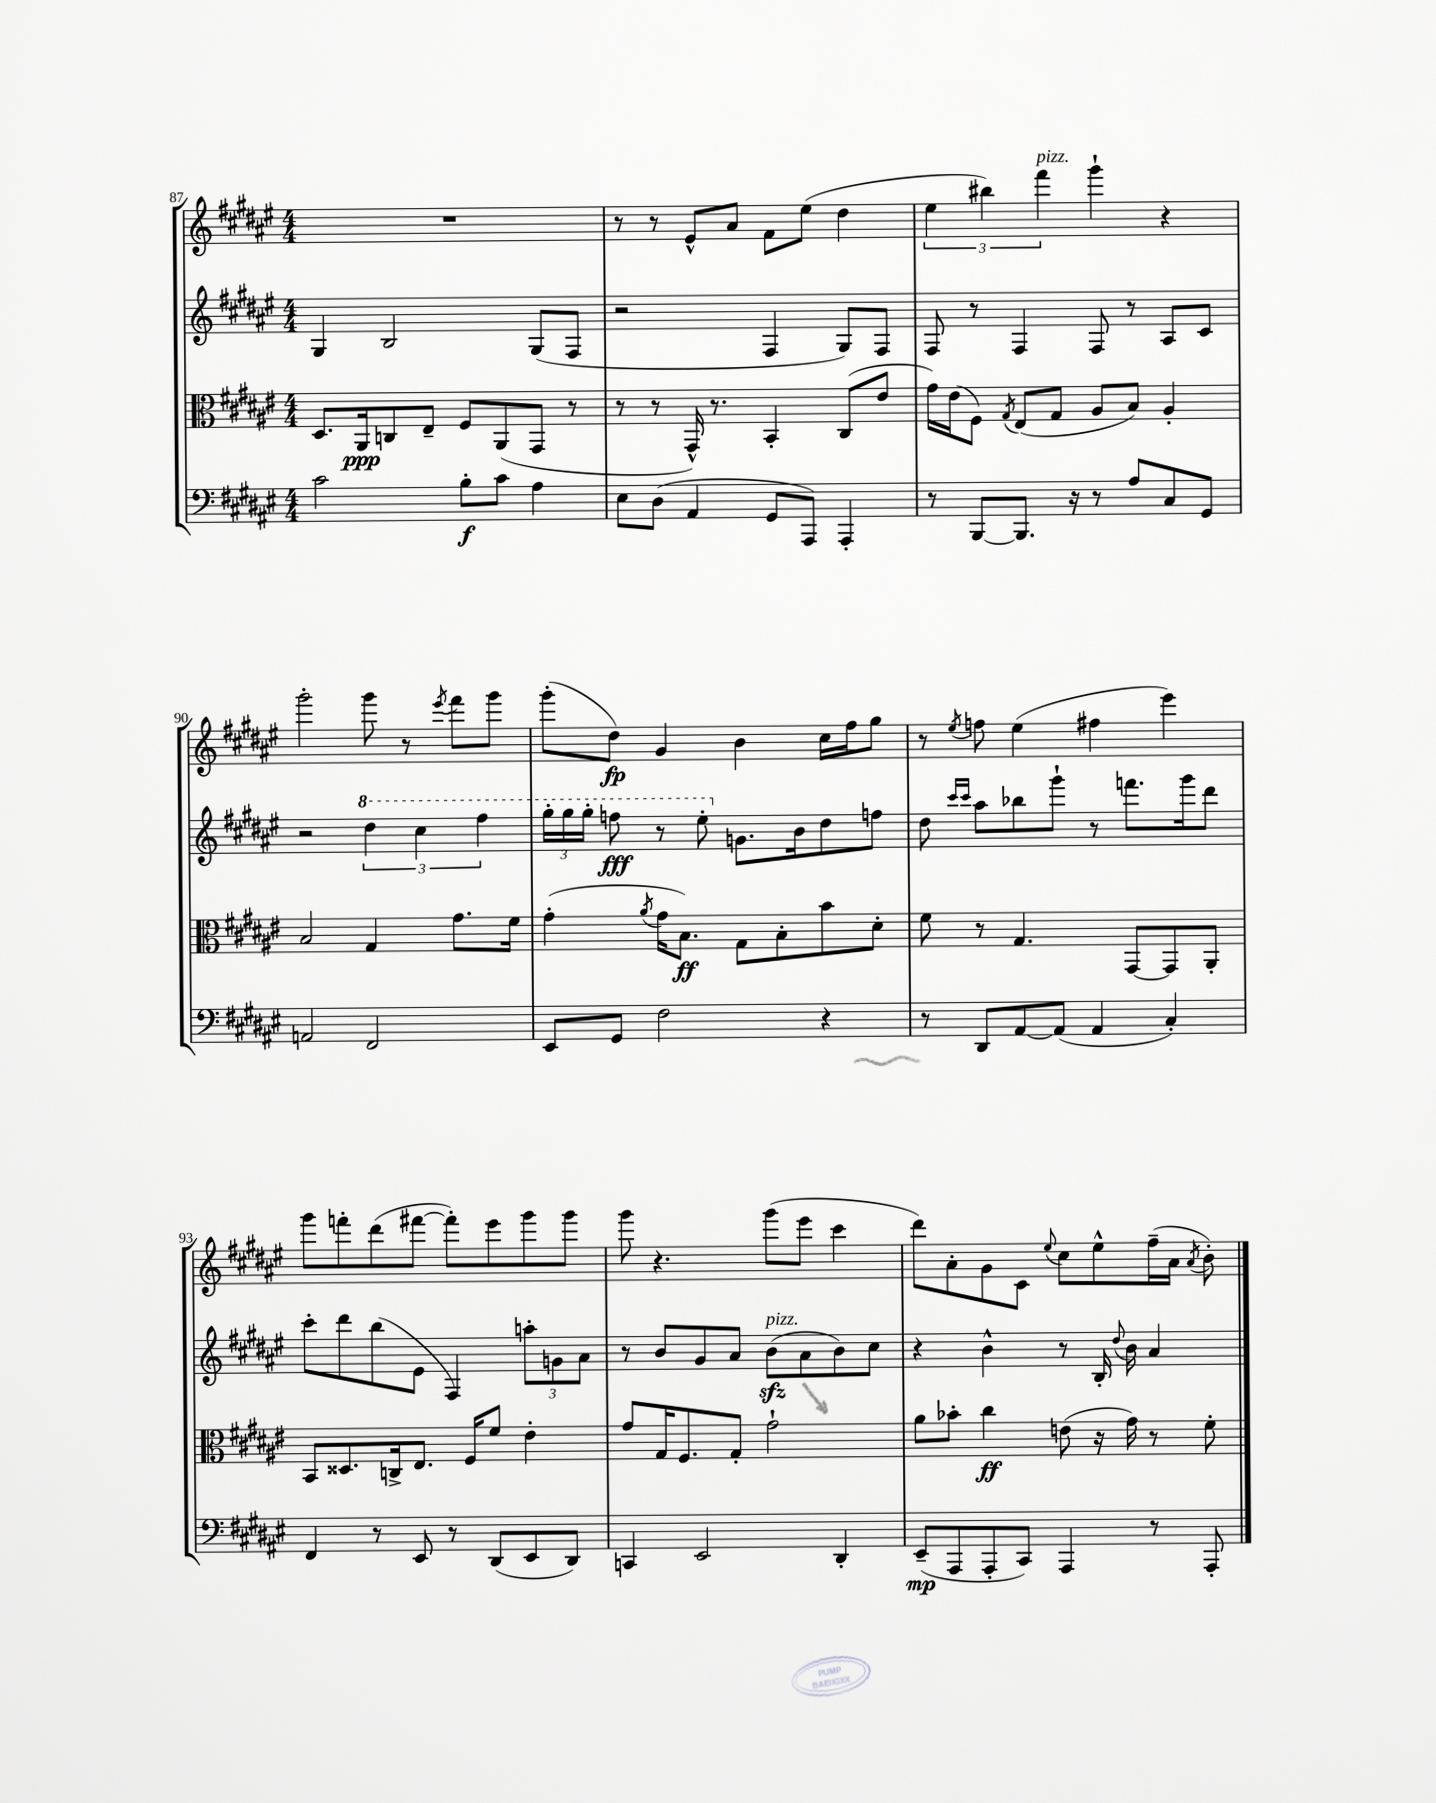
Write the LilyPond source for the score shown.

<<
\new StaffGroup <<
\new Staff = "s0" {
    \clef treble \key fis \major \numericTimeSignature \time 4/4
    \autoBeamOff R1 |
    r8 r8 eis'8[-^ ais'8] fis'8[ eis''8]( dis''4 |
    \tuplet 3/2 { eis''4 bis''4) fis'''4^\markup { \italic "pizz." } } gis'''4-! r4 |
    gis'''2-. gis'''8 r8 \acciaccatura { eis'''8 } fis'''8[ gis'''8] |
    gis'''8[-.( dis''8]\fp) gis'4 b'4 cis''16[ fis''16 gis''8] |
    r8 \acciaccatura { eis''8 } f''8 eis''4( fis''4 eis'''4) |
    gis'''8[ f'''8-. dis'''8( fis'''8]~ fis'''8[-.) eis'''8 gis'''8 gis'''8] |
    gis'''8 r4. gis'''8[( eis'''8] cis'''4 |
    dis'''8[) ais'8-. gis'8 cis'8] \appoggiatura { eis''8 } cis''8[ eis''8-^ fis''16--( ais'16] \acciaccatura { ais'8 } b'8-.) \bar "|." |
}
\new Staff = "s1" {
    \clef treble \key fis \major \numericTimeSignature \time 4/4
    \autoBeamOff gis4 b2 gis8[( fis8] |
    r2 fis4 gis8[) fis8] |
    fis8 r8 fis4 fis8 r8 ais8[ cis'8] |
    r2 \tuplet 3/2 { \ottava #1 dis'''4 cis'''4 fis'''4 } |
    \tuplet 3/2 { gis'''16[-. gis'''16 gis'''16]-. } f'''8\fff r8 eis'''8-. \ottava #0 g'8.[ b'16 dis''8 f''8] |
    dis''8 \grace { cis'''16[ cis'''16] } ais''8[ bes''8 gis'''8]-! r8 f'''8.[ gis'''16 dis'''8] |
    cis'''8[-. dis'''8 b''8( eis'8] fis4) \tuplet 3/2 { a''8[-. g'8 ais'8] } |
    r8 b'8[ gis'8 ais'8] b'8[\sfz^\markup { \italic "pizz." }( ais'8 b'8) cis''8] |
    r4 b'4-^ r8 b16-. \appoggiatura { dis''8 } b'16 ais'4 \bar "|." |
}
\new Staff = "s2" {
    \clef alto \key fis \major \numericTimeSignature \time 4/4
    \autoBeamOff dis8.[ ais,16\ppp c8 eis8]-- fis8[ ais,8( gis,8] r8 |
    r8 r8 gis,16-^) r8. b,4-. cis8[( eis'8] |
    gis'16[) eis'16( fis8]) \acciaccatura { gis8 } eis8[( gis8] ais8[ b8]) ais4-. |
    b2 gis4 gis'8.[ fis'16] |
    gis'4-.( \acciaccatura { ais'8 } gis'16[ b8.]\ff) gis8[ b8-. b'8 dis'8]-. |
    fis'8 r8 gis4. gis,8[~ gis,8 ais,8]-. |
    b,8[ disis8. c16-> eis8.] fis16[ fis'8] eis'4-. |
    gis'8[ gis16 fis8. gis8]-. gis'2-! |
    ais'8[ bes'8]-. cis''4\ff e'8( r16 gis'16) r8 fis'8-. \bar "|." |
}
\new Staff = "s3" {
    \clef bass \key fis \major \numericTimeSignature \time 4/4
    \autoBeamOff cis'2 b8[-.\f cis'8] ais4 |
    eis8[ dis8]( ais,4 gis,8[ ais,,8]) ais,,4-. |
    r8 b,,8[~ b,,8.] r16 r8 ais8[ cis8 gis,8] |
    a,2 fis,2 |
    eis,8[ gis,8] fis2 r4 |
    r8 dis,8[ ais,8~ ais,8]( ais,4 cis4-.) |
    fis,4 r8 eis,8 r8 dis,8[( eis,8 dis,8]) |
    c,4 eis,2 dis,4-. |
    eis,8[--\mp( ais,,8 ais,,8-. cis,8]) ais,,4 r8 ais,,8-. \bar "|." |
}
>>
>>
\layout { \context { \Score currentBarNumber = #87 } }
